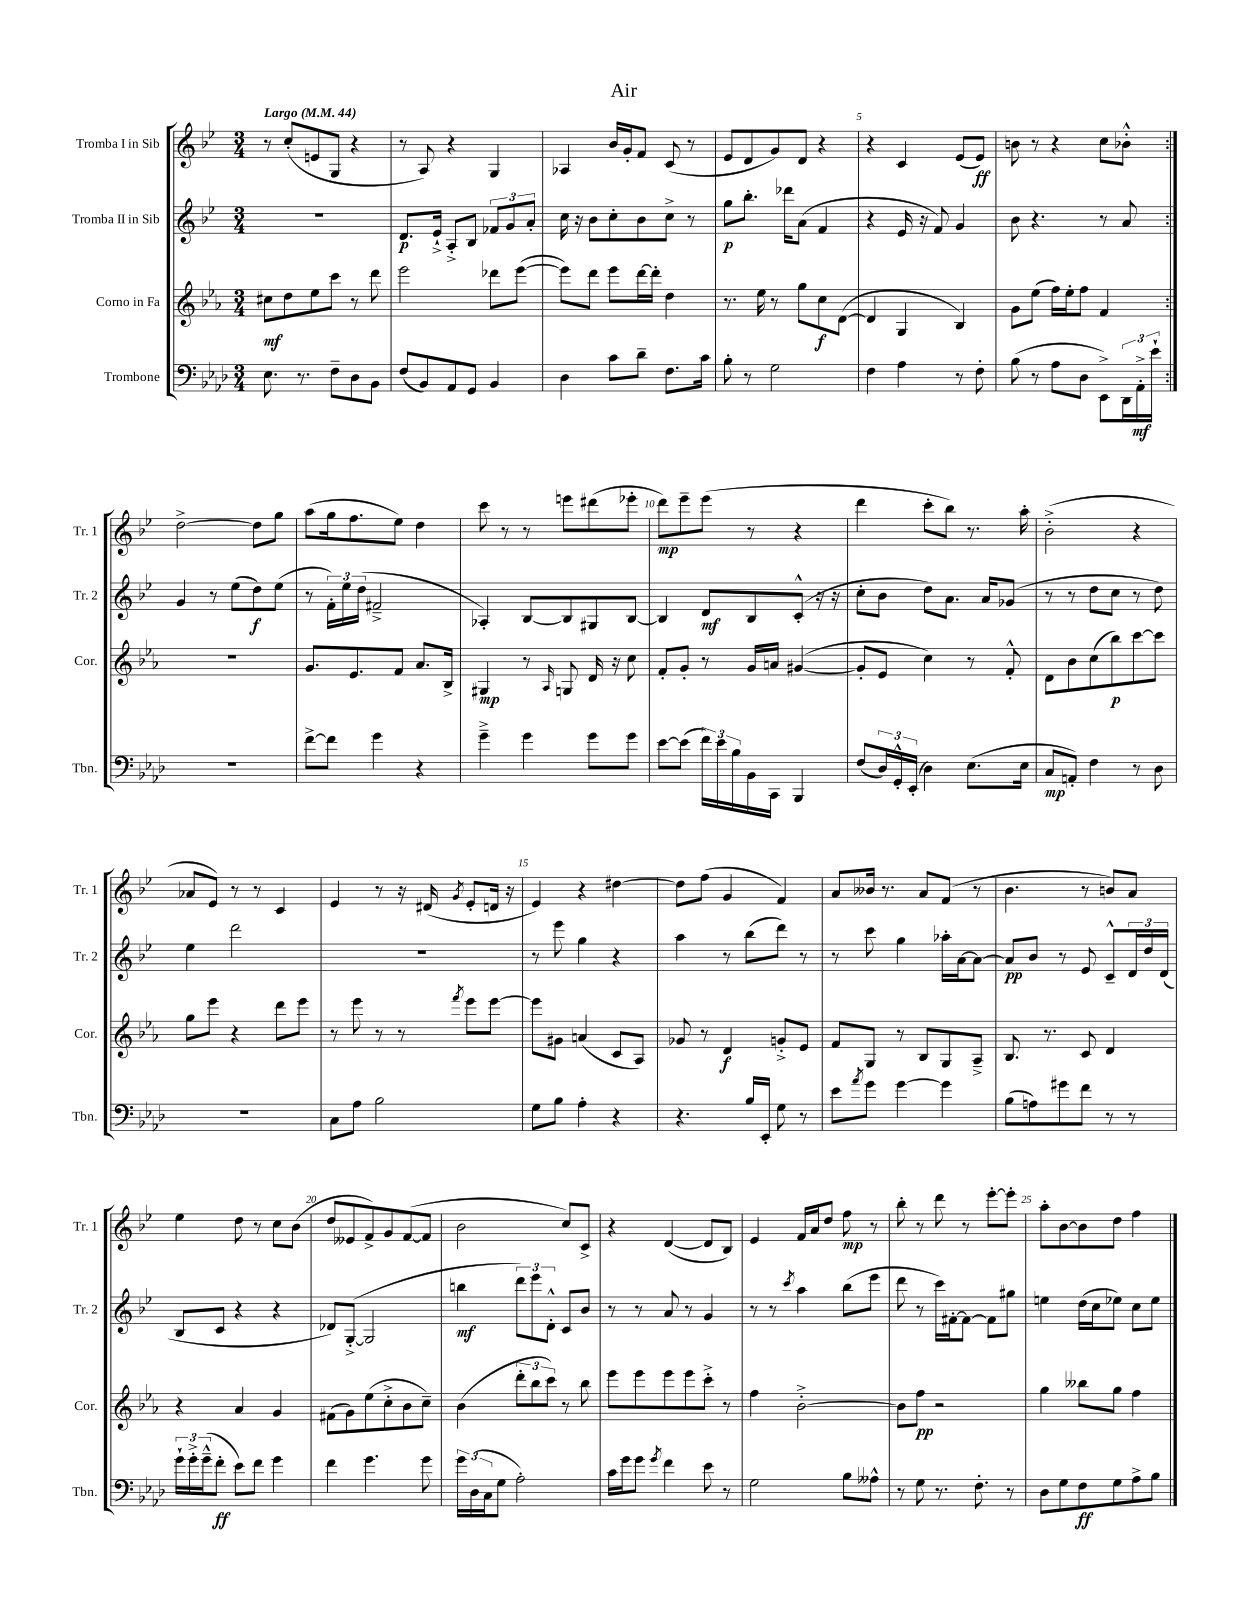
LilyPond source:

\header { title = "Air" }
<<
\new StaffGroup <<
\new Staff = "s0" \with { instrumentName = "Tromba I in Sib" shortInstrumentName = "Tr. 1" } {
    \clef treble \key bes \major \numericTimeSignature \time 3/4 \tempo "Largo" 4 = 44
    \repeat volta 2 { r8 c''8-.( e'8 g8 r4 |
    r8 a8) r4 g4 |
    aes4 bes'16 g'16-. f'8 c'8( r8 |
    ees'8 d'8 g'8) d'8 r4 |
    r4 c'4 ees'8( ees'8\ff) |
    b'8 r8 r4 c''8 bes'8-.-^ | }
    d''2~-> d''8 g''8 |
    a''8( g''16 f''8. ees''8) d''4 |
    c'''8 r8 r8 e'''8 dis'''8( ees'''8-. |
    d'''8\mp) ees'''8-- ees'''8( r8 r4 |
    d'''4 c'''8-. bes''8) r8. a''16-. |
    bes'2-.->( r4 |
    aes'8 ees'8) r8 r8 c'4 |
    ees'4 r8 r16 dis'16( \acciaccatura { g'8 } ees'8-. d'16 r16 |
    ees'4) r4 dis''4~ |
    dis''8 f''8( g'4 f'4) |
    a'8 beses'16 r8. a'8 f'8( r8 |
    bes'4. r8 b'8) a'8 |
    ees''4 d''8 r8 c''8 bes'8( |
    d''8 eeses'8 f'8->) g'8 f'8~( f'8 |
    bes'2 c''8) c'8-> |
    r4 d'4~( d'8 bes8) |
    ees'4 f'16 a'16 d''8 f''8\mp r8 |
    bes''8-. r8 d'''8 r8 ees'''8~-. ees'''8-. |
    a''8-. bes'8~ bes'8 d''8 f''4 \bar "|." |
}
\new Staff = "s1" \with { instrumentName = "Tromba II in Sib" shortInstrumentName = "Tr. 2" } {
    \clef treble \key bes \major \numericTimeSignature \time 3/4
    \repeat volta 2 { R2. |
    d'8.\p ees'16-!-> a8-.-> bes8 \tuplet 3/2 { fes'8 g'8 a'8-. } |
    c''16 r16 bes'8 c''8-. bes'8 c''8-> r8 |
    g''8\p bes''8.-. des'''16 a'8( f'4 |
    r4 ees'16 r16 f'8) g'4 |
    bes'8 r4. r8 a'8 | }
    g'4 r8 ees''8( d''8\f) ees''8( |
    r8 \tuplet 3/2 { f'16-.) ees''16 d''16( } fis'2---> |
    aes4-.) bes8~ bes8 gis8 bes8~ |
    bes4 d'8\mf bes8 c'8-.-^( r16 r16 |
    c''8-. bes'8 d''8) a'8. a'16 ges'8( |
    r8 r8 d''8 c''8 r8 d''8) |
    ees''4 d'''2 |
    R2. |
    r8 ees'''8 g''4 r4 |
    a''4 r8 bes''8( d'''8) r8 |
    r8 c'''8 g''4 aes''16-. a'16~ a'8~ |
    a'8\pp bes'8 r8 ees'8 c'8---^ \tuplet 3/2 { d'16 d''16 d'16( } |
    bes8 c'8 r4 r4 |
    des'8) g8~-.->( g2 |
    b''4\mf \tuplet 3/2 { d'''8) ees'''8 d'8-.-^ } c'8 bes'8 |
    r8 r8 a'8 r8 g'4 |
    r8 r8 \acciaccatura { c'''8 } a''4 bes''8( ees'''8 |
    d'''8 r8 c'''16) fis'16~-. fis'8~ fis'8 gis''8 |
    e''4 d''16( c''16 ees''8) c''8 ees''8 \bar "|." |
}
\new Staff = "s2" \with { instrumentName = "Corno in Fa" shortInstrumentName = "Cor." } {
    \clef treble \key ees \major \numericTimeSignature \time 3/4
    \repeat volta 2 { cis''8\mf d''8 ees''8 c'''8 r8 d'''8 |
    ees'''2 des'''8 ees'''8~( |
    ees'''8) d'''8 ees'''8 d'''16~ d'''16-. d''4 |
    r8. ees''16 r8 g''8 c''8\f d'8~( |
    d'4 g4 bes4) |
    g'8 ees''8( f''16) ees''16-. f''8 f'4 | }
    R2. |
    g'8. ees'8. f'8 aes'8. bes16-> |
    gis4\mp r8 \grace { aes16 } g8 d'16 r16 c''8 |
    f'8-. g'8-. r8 g'16 a'16 gis'4~( |
    gis'8-. ees'8 c''4) r8 f'8-.-^ |
    d'8 bes'8 c''8( bes''8\p) c'''8~ c'''8 |
    g''8 ees'''8 r4 d'''8 ees'''8 |
    r8 ees'''8 r8 r8 \acciaccatura { f'''8 } ees'''8 ees'''8~ |
    ees'''8 gis'8 a'4( c'8 aes8) |
    ges'8 r8 d'4\f g'8-.-> ees'8 |
    f'8 g8 r8 bes8 g8 aes8---> |
    bes8. r8. c'8 d'4 |
    r4 aes'4 g'4 |
    fis'8( g'8) ees''8( c''8-.-> bes'8 c''8--) |
    bes'4( \tuplet 3/2 { d'''8-. bes''8 c'''8) } r8 bes''8 |
    ees'''8 ees'''8 ees'''8 ees'''8 c'''8-.-> r8 |
    f''4 bes'2~-.-> |
    bes'8 f''8\pp r2 |
    g''4 beses''8 g''8 f''4 \bar "|." |
}
\new Staff = "s3" \with { instrumentName = "Trombone" shortInstrumentName = "Tbn." } {
    \clef bass \key aes \major \numericTimeSignature \time 3/4
    \repeat volta 2 { ees8. r8. f8-- des8 bes,8 |
    f8( bes,8) aes,8 g,8 bes,4 |
    des4 c'8 des'8-- f8. c'16 |
    bes8-. r8 g2 |
    f4 aes4 r8 f8-. |
    bes8( r8 aes8 des8 ees,8->) \tuplet 3/2 { des,16 aes,16-.->\mf ees'16-! } | }
    R2. |
    f'8~-> f'8 g'4 r4 |
    g'4---> g'4 g'8 g'8 |
    ees'8~ ees'8( \tuplet 3/2 { f'16) ees'16 bes16 } bes,16 c,16 bes,,4 |
    f8( \tuplet 3/2 { des16) g,16-.-^ ees,16-.( } des4) ees8.( ees16 |
    c8\mp a,8-.) f4 r8 des8 |
    R2. |
    c8 aes8 bes2 |
    g8 bes8 aes4-. r4 |
    r4. bes16 ees,16-. g8 r8 |
    ees'8 \acciaccatura { aes'8 } g'8 g'4~ g'4 |
    bes8( a8) gis'8 f'8 r8 r8 |
    \tuplet 3/2 { g'16-! g'16-.-> g'16---^( } f'8-.\ff ees'8) f'8 g'4 |
    f'4 g'4. g'8 |
    \tuplet 3/2 { g'16 des16( c16 } g8 aes2-.) |
    c'16 g'16 g'8 \acciaccatura { g'8 } f'4 ees'8 r8 |
    g2 bes8 aeses8-^ |
    r8 g8 r8. f8.-. r8 |
    des8 g8 f8\ff g8 aes8-> bes8 \bar "|." |
}
>>
>>
\layout { \context { \Score \override BarNumber.break-visibility = ##(#f #t #t) barNumberVisibility = #(every-nth-bar-number-visible 5) } }
